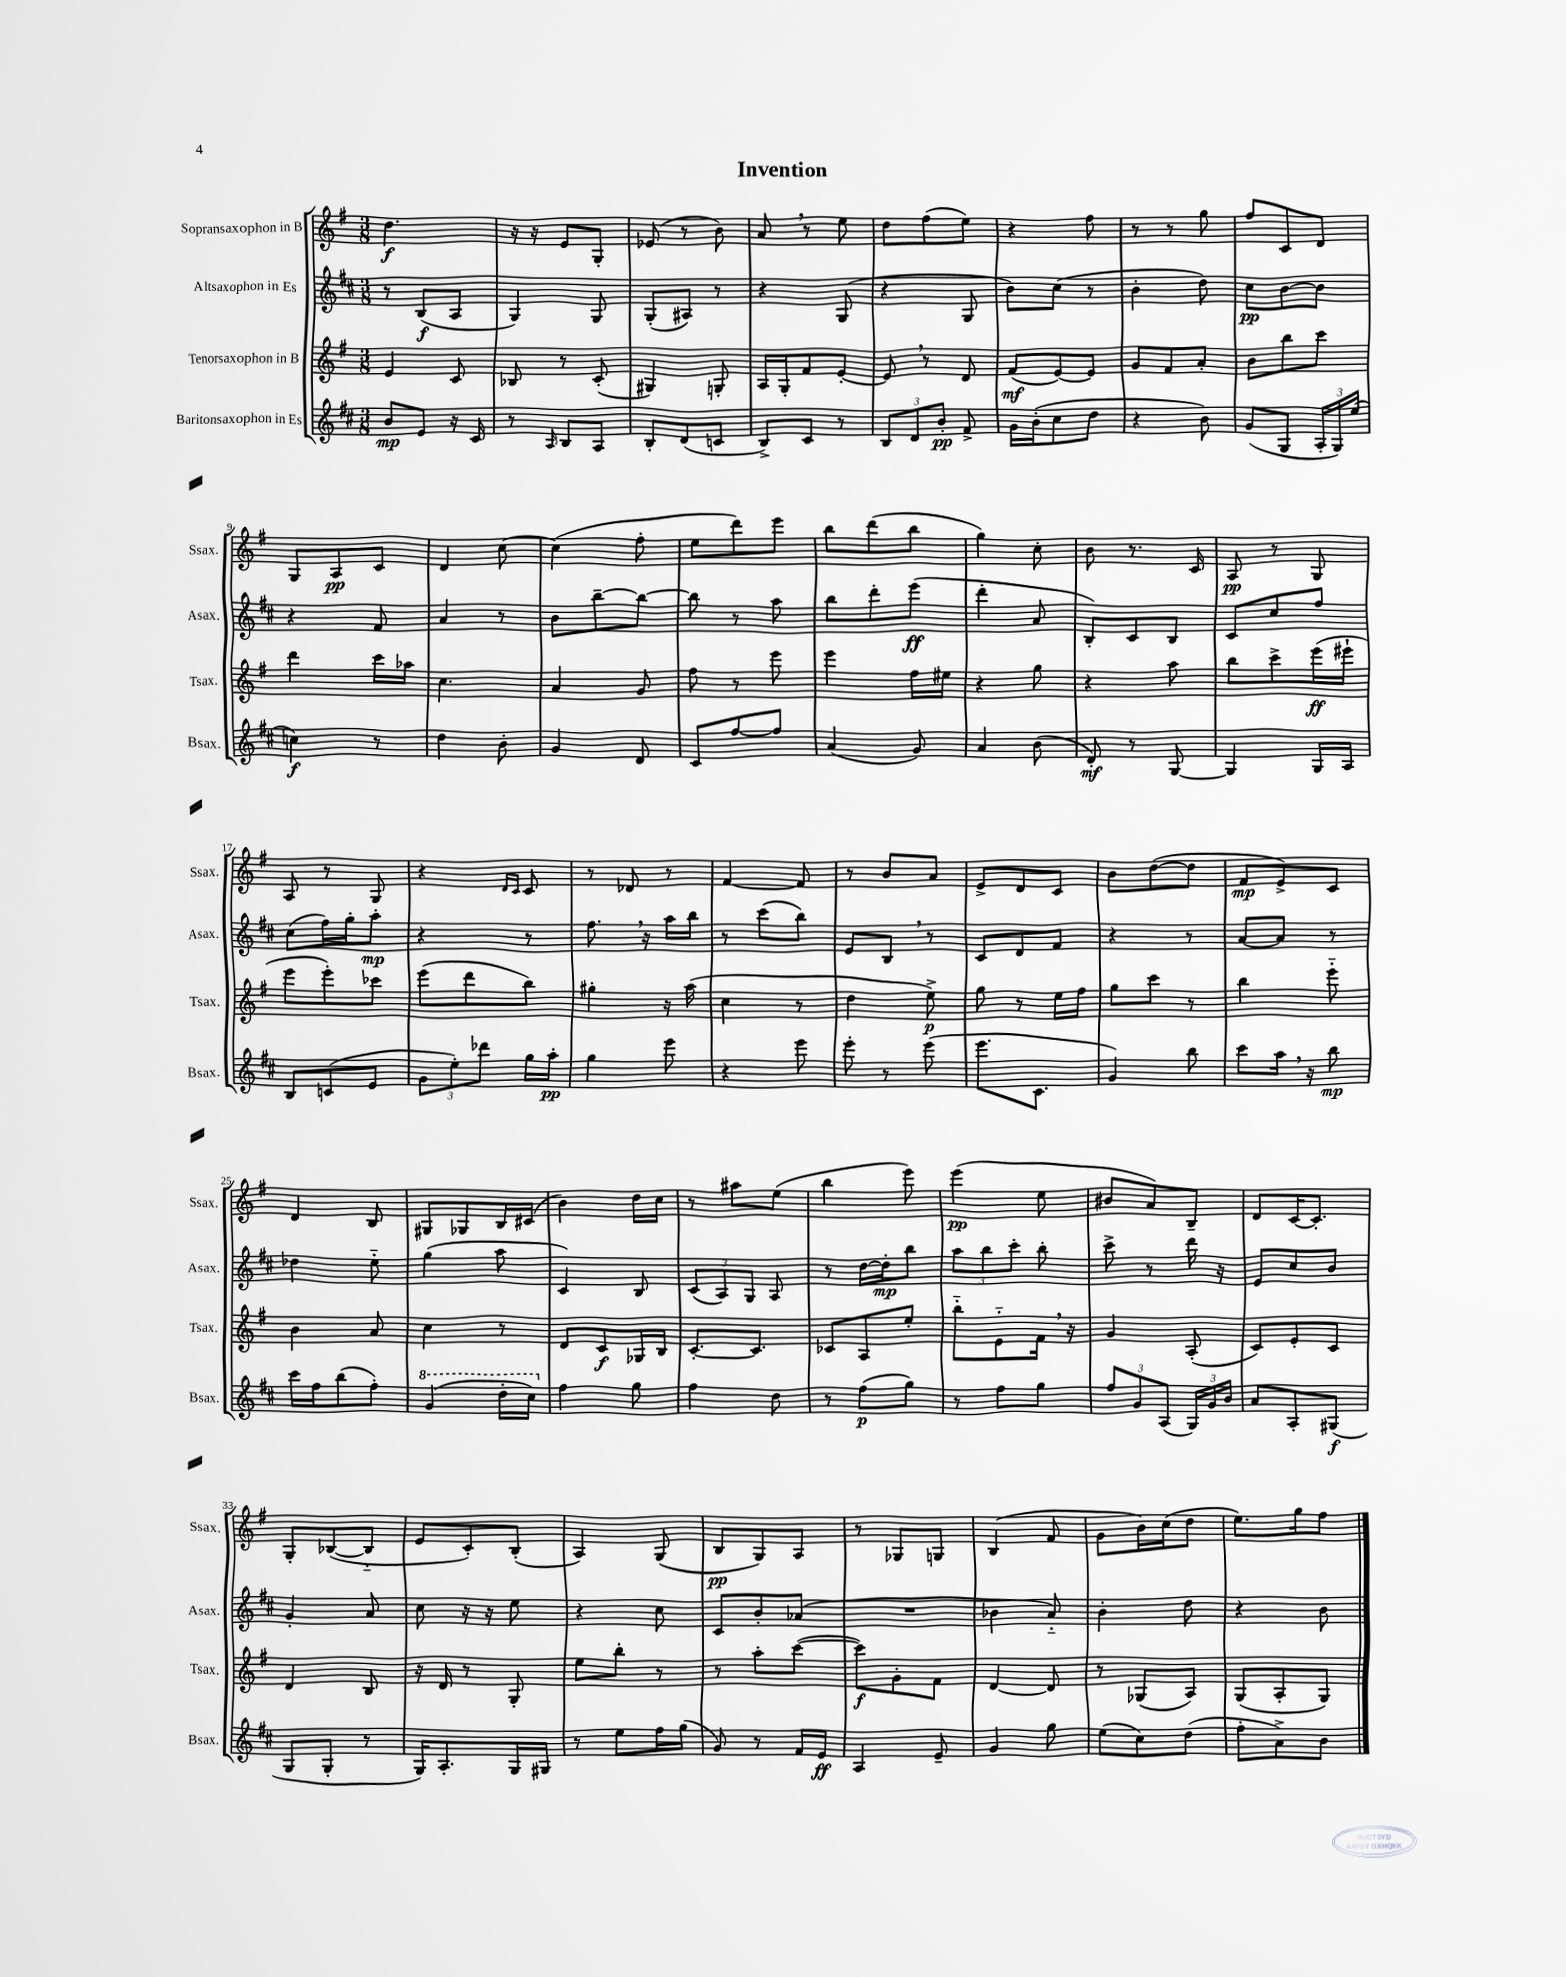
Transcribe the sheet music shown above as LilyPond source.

\header { title = "Invention" }
<<
\new StaffGroup <<
\new Staff = "s0" \with { instrumentName = "Sopransaxophon in B" shortInstrumentName = "Ssax." } {
    \clef treble \key g \major \numericTimeSignature \time 3/8
    \autoBeamOff d''4.\f |
    r16 r16 e'8[ g8]-. |
    ees'8( r8 b'8) |
    a'8 \breathe r8 e''8 |
    d''8[ fis''8( e''8]) |
    r4 fis''8 |
    r8 r8 g''8 |
    fis''8[ c'8 d'8] |
    g8[ a8\pp c'8] |
    d'4 c''8~ |
    c''4( fis''8-. |
    e''8[ d'''8) e'''8] |
    b''8[ d'''8( b''8] |
    g''4) c''8-. |
    b'8 r8. c'16 |
    a8\pp r8 g8 |
    a8 r8 g8 |
    r4 \grace { d'16[ c'16] } c'8 |
    r8 des'8 r8 |
    fis'4~ fis'8 |
    r8 b'8[ a'8] |
    e'8[-> d'8 c'8] |
    b'8[ d''8~( d''8] |
    fis'8[\mp e'8->) c'8] |
    d'4 b8 |
    gis8[ ges8 b16 cis'16]( |
    b'4) d''16[ c''16] |
    r8 ais''8[ e''8]( |
    b''4 e'''8) |
    e'''4\pp( e''8 |
    bis'8[ a'8) b8]-- |
    d'8[ c'16~ c'8.]-. |
    g8[-. bes8~( bes8]-_ |
    e'8[ c'8-.) b8]-.( |
    a4) g8( |
    b8[\pp g8) a8] |
    r8 ges8[ g8] |
    b4( fis'8 |
    g'8[ b'16) c''16( d''8] |
    e''8.[) g''16 fis''8] \bar "|." |
}
\new Staff = "s1" \with { instrumentName = "Altsaxophon in Es" shortInstrumentName = "Asax." } {
    \clef treble \key d \major \numericTimeSignature \time 3/8
    \autoBeamOff r8 b8[\f( a8] |
    g4) g8 |
    g8[-.( ais8]) r8 |
    r4 g8( |
    r4 g8 |
    b'8[) cis''8]( r8 |
    b'4-. d''8) |
    cis''8[\pp b'8~ b'8] |
    r4 fis'8 |
    a'4 r8 |
    b'8[ b''8~-- b''8]~ |
    b''8 r8 a''8 |
    b''8[ d'''8-. e'''8]\ff( |
    d'''4-. a'8 |
    b8[-.) cis'8 b8] |
    cis'8[ cis''8 fis''8] |
    cis''8[( fis''16) g''16-. a''8]-.\mp |
    r4 r8 |
    fis''8. \breathe r16 a''16[ b''16] |
    r8 cis'''8[( b''8]) |
    e'8[ b8] \breathe r8 |
    cis'8[ d'8 fis'8] |
    r4 r8 |
    a'8[~ a'8] r8 |
    des''4 e''8-_ |
    g''4( a''8 |
    cis'4) b8 |
    \tuplet 3/2 { cis'8[( a8) g8] } a8 |
    r8 d''16[~ d''16-.\mp b''8] |
    \tuplet 3/2 { a''8[ b''8 cis'''8]-. } b''8-. |
    cis'''8-> r8 d'''16 r16 |
    e'8[ cis''8 b'8] |
    g'4-. a'8 |
    cis''8 r16 r16 e''8 |
    r4 cis''8 |
    cis'8[ b'8-. aes'8]( |
    R4. |
    bes'4 a'8-_) |
    b'4-. d''8 |
    r4 b'8 \bar "|." |
}
\new Staff = "s2" \with { instrumentName = "Tenorsaxophon in B" shortInstrumentName = "Tsax." } {
    \clef treble \key g \major \numericTimeSignature \time 3/8
    \autoBeamOff e'4 c'8 |
    bes8 r8 c'8-.( |
    gis4) g8-. |
    a16[ g16-. fis'8 e'8]~-. |
    e'8 \breathe r8 d'8 |
    fis'8[\mf( e'8~) e'8] |
    g'8[ fis'8 a'8]-. |
    b'8[ b''8 c'''8] |
    d'''4 c'''16[ aes''16] |
    c''4. |
    a'4 g'8 |
    fis''8 r8 e'''8 |
    e'''4 fis''16[ eis''16] |
    r4 g''8 |
    r4 a''8 |
    b''8[ c'''8-> e'''16\ff( eis'''16]-! |
    e'''8[ e'''8-.) ces'''8] |
    e'''8[( d'''8 b''8]) |
    gis''4-. r16 a''16( |
    c''4 r8 |
    d''4 e''8->\p) |
    g''8 r8 e''16[ fis''16] |
    g''8[ c'''8] r8 |
    b''4 e'''8-_ |
    b'4 a'8 |
    c''4 r8 |
    d'8[ c'8\f ges16 b16] |
    c'8.[~-. c'8.] |
    ces'8[ a8 e''8]-. |
    b''8[-_ e'8-_ fis'16] \breathe r16 |
    g'4 a8-.( |
    c'8[) e'8-. c'8] |
    d'4 b8 |
    r16 d'16 r8 g8-. |
    e''8[ b''8]-. r8 |
    r8 a''8[-. c'''8]~( |
    c'''8[\f) g'8-. fis'8] |
    d'4~ d'8 |
    r8 ges8[( a8]) |
    g8[( a8-. g8]) \bar "|." |
}
\new Staff = "s3" \with { instrumentName = "Baritonsaxophon in Es" shortInstrumentName = "Bsax." } {
    \clef treble \key d \major \numericTimeSignature \time 3/8
    \autoBeamOff b'8[\mp e'8] r16 cis'16 |
    r8 \grace { a16 } b8[ a8] |
    b8[-. d'8( c'8] |
    b8[->) cis'8] r8 |
    \tuplet 3/2 { b8[ d'8 b'8]-.\pp } fis'8-> |
    g'16[ b'16-.( cis''8 d''8] |
    r4 b'8) |
    g'8[( g8] \tuplet 3/2 { a16[-. g16) e''16]( } |
    c''4\f) r8 |
    d''4 b'8-. |
    g'4 d'8 |
    cis'8[ fis''8~ fis''8] |
    a'4( g'8) |
    a'4 b'8( |
    d'8-.\mf) r8 g8~ |
    g4 g16[ a16] |
    b8[ c'8( e'8] |
    \tuplet 3/2 { g'8[ e''8-.) des'''8] } g''16[ a''16]-.\pp |
    g''4 e'''8 |
    r4 e'''8 |
    e'''8-. r8 e'''8( |
    e'''8.[ cis'8.] |
    g'4) b''8 |
    cis'''8[ a''16] \breathe r16 b''8\mp |
    cis'''16[ fis''16 b''8( fis''8]-.) |
    \ottava #1 g''4( d'''16[-. cis'''16]) \ottava #0 |
    fis''4 g''8 |
    fis''4 d''8 |
    r8 fis''8[\p( g''8]) |
    r8 fis''8[ g''8] |
    \tuplet 3/2 { fis''8[ g'8 a8]( } \tuplet 3/2 { g16[) g'16 b'16] } |
    a'8[ a8-. gis8]\f( |
    g8[ g8]-. r8 |
    g16[) a8.-. g16 gis16] |
    r8 e''8[ fis''16 g''16]( |
    g'8) r8 fis'16[ e'16]\ff |
    a4 e'8-- |
    g'4 g''8 |
    e''8[( cis''8) d''8]( |
    fis''8[-. a'8->) b'8] \bar "|." |
}
>>
>>
